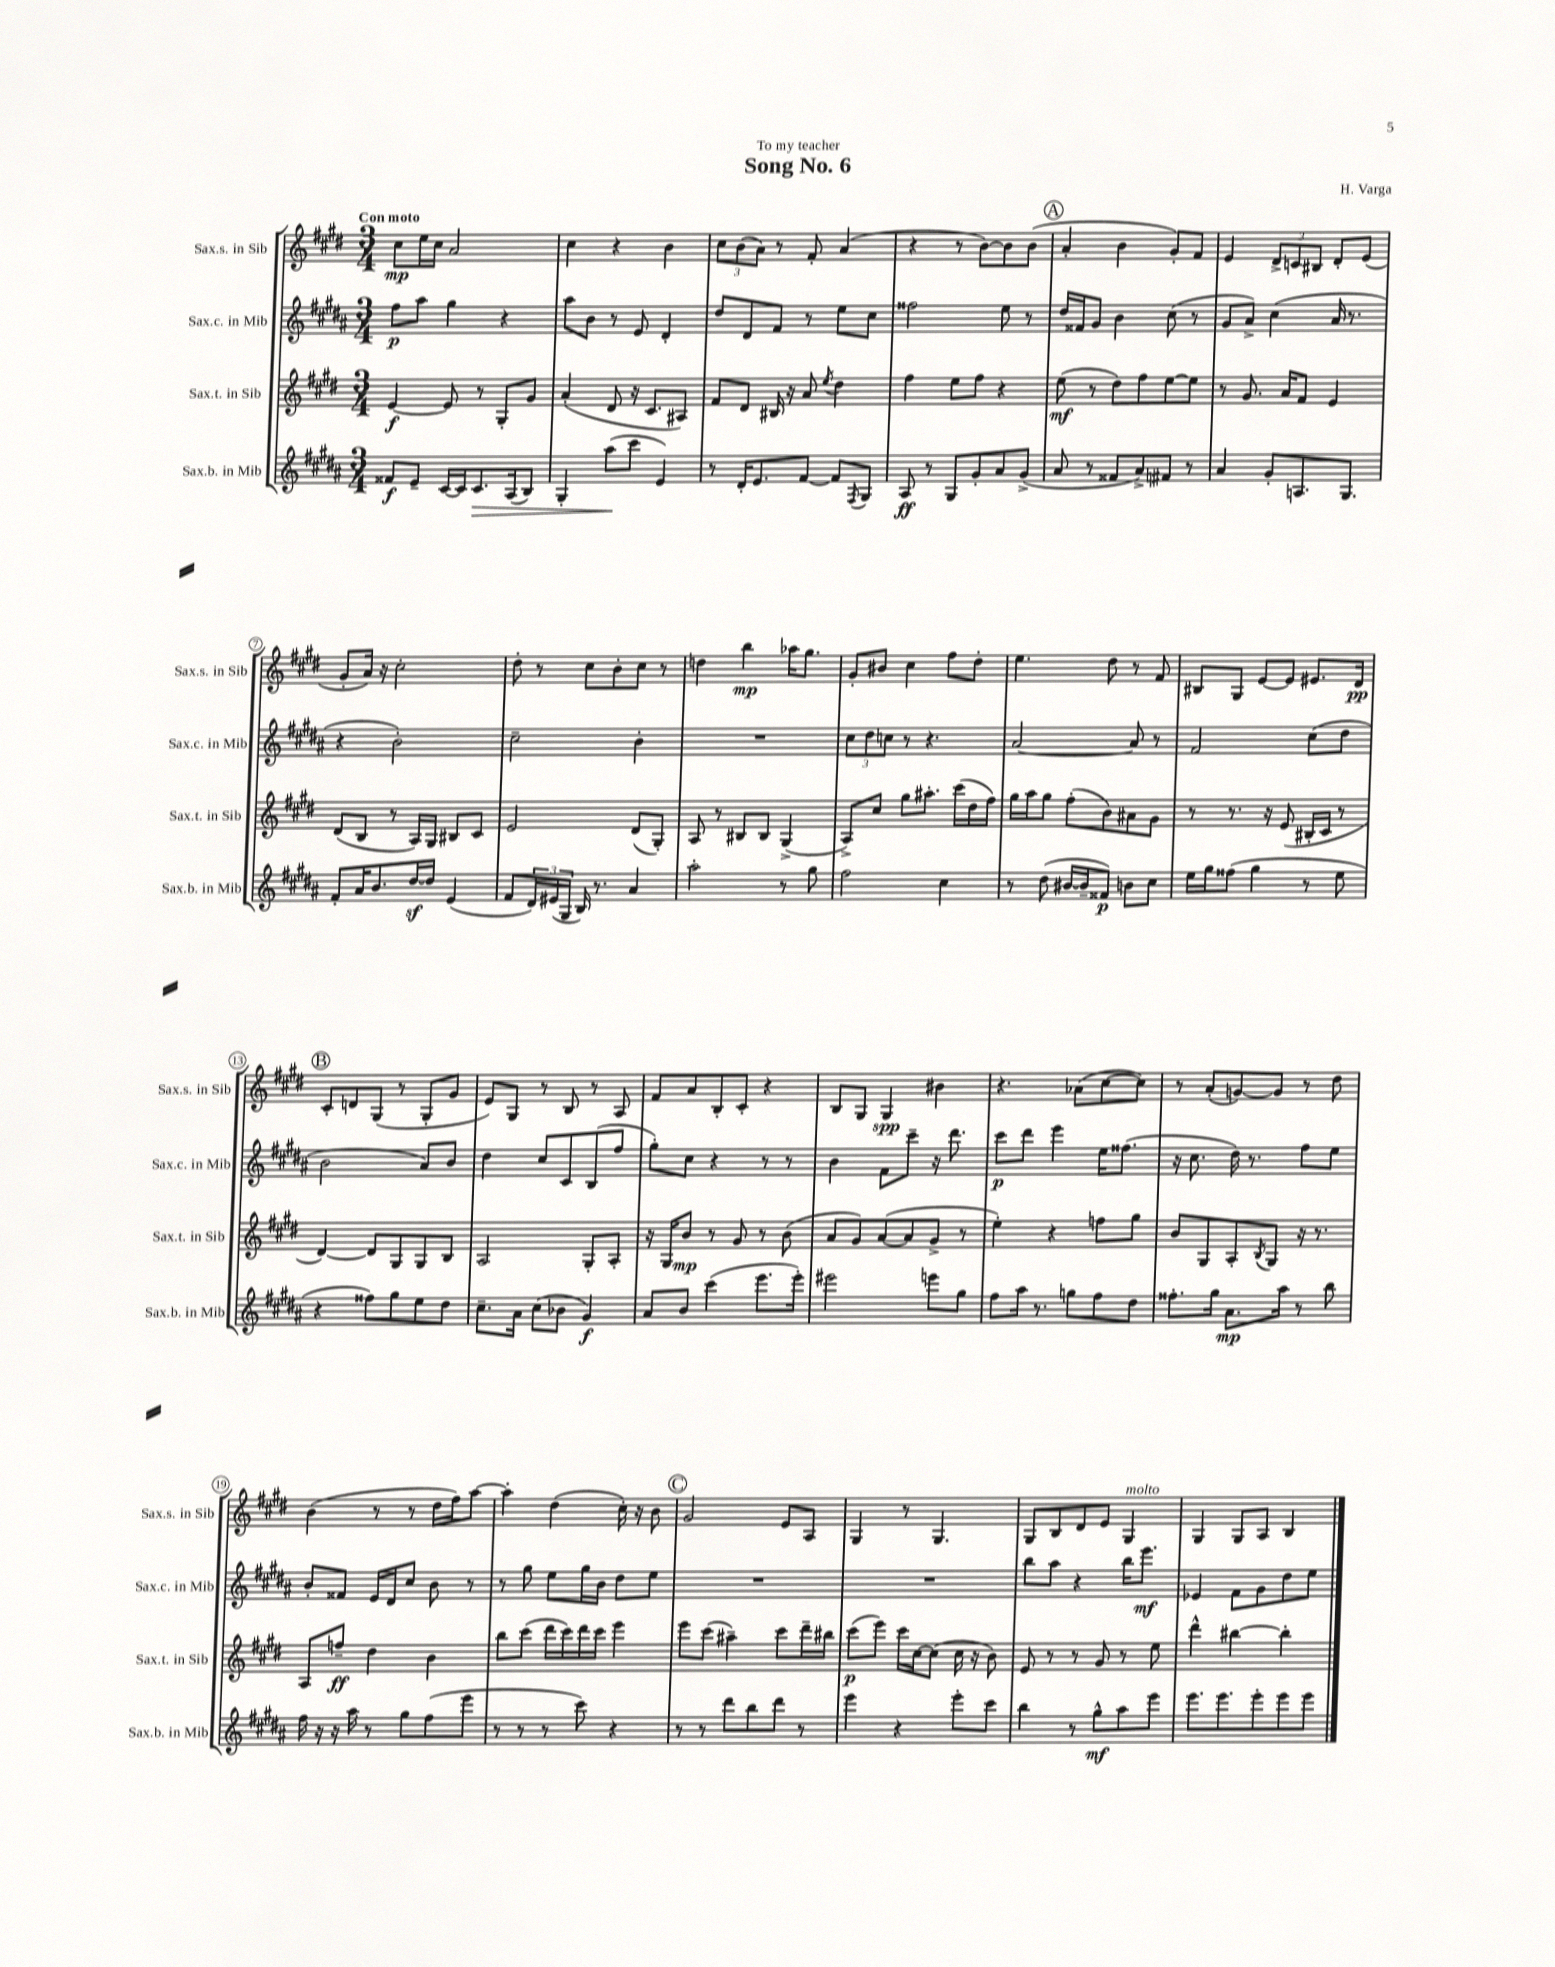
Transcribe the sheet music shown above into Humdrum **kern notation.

**kern	**dynam	**kern	**dynam	**kern	**dynam	**kern	**dynam
*part4	*part4	*part3	*part3	*part2	*part2	*part1	*part1
*staff4	*staff4	*staff3	*staff3	*staff2	*staff2	*staff1	*staff1
*I"Sax.b. in Mib	*	*I"Sax.t. in Sib	*	*I"Sax.c. in Mib	*	*I"Sax.s. in Sib	*
*I'Sax.b. in Mib	*	*I'Sax.t. in Sib	*	*I'Sax.c. in Mib	*	*I'Sax.s. in Sib	*
*clefG2	*	*clefG2	*	*clefG2	*	*clefG2	*
*k[f#c#g#d#a#]	*	*k[f#c#g#d#]	*	*k[f#c#g#d#a#]	*	*k[f#c#g#d#]	*
*M3/4	*	*M3/4	*	*M3/4	*	*M3/4	*
=1	=1	=1	=1	=1	=1	=1	=1
!	!	!	!	!	!	!LO:TX:a:B:t=Con moto	!
8f##X/L	f	[4e/	f	8ff#\L	p	8cc#\L	mp
8e~/J	.	.	.	8aa#\J	.	16ee\L	.
.	.	.	.	.	.	16cc#\JJ	.
[16c#/LL	.	8e/]	.	4gg#\	.	2a/	.
16c#/J]	.	.	.	.	.	.	.
!	!LO:HP:b	!	!	!	!	!	!
8.c#/	>	8r	.	.	.	.	.
.	.	8G#'/L	.	4r	.	.	.
(16A#/k	.	.	.	.	.	.	.
8B/J)	.	8g#/J	.	.	.	.	.
=2	=2	=2	=2	=2	=2	=2	=2
4G#'/	.	(4a'/	.	8aa#\L	.	4cc#\	.
.	.	.	.	8b\J	.	.	.
(8aa#\L	.	8d#/	.	8r	.	4r	.
8ccc#\J	]	16r	.	8e/	.	.	.
.	.	8.c#/L	.	.	.	.	.
4e/)	.	.	.	4d#'/	.	4b\	.
.	.	8A#X/J)	.	.	.	.	.
=3	=3	=3	=3	=3	=3	=3	=3
8r	.	8f#/L	.	8dd#/L	.	12cc#\L	.
.	.	.	.	.	.	(12b\	.
16d#'/KL	.	8d#/J	.	8d#/	.	.	.
.	.	.	.	.	.	12a\J)	.
8.e/	.	.	.	.	.	.	.
.	.	16B#X/	.	8f#/J	.	8r	.
.	.	16r	.	.	.	.	.
[8f#/J	.	8a/	.	8r	.	8f#'/	.
.	.	8qee/	.	.	.	.	.
8f#/L]	.	4dd#\	.	8ee\L	.	(4a/	.
8qF#/	.	.	.	.	.	.	.
8G#/J	.	.	.	8cc#\J	.	.	.
=4	=4	=4	=4	=4	=4	=4	=4
8A#/	ff	4ff#\	.	2ff##X\	.	4r	.
8r	.	.	.	.	.	.	.
8G#/L	.	8ee\L	.	.	.	8r	.
8g#'/	.	8ff#\J	.	.	.	[8b\L)	.
8a#/	.	4r	.	8ee\	.	8b\]	.
(8g#^/J	.	.	.	8r	.	(8b\J	.
!!LO:REH:place=s1:t=A
=5	=5	=5	=5	=5	=5	=5	=5
8a#/	.	(8ee\	mf	16dd#/LL	.	4a'/	.
.	.	.	.	16f##X/J	.	.	.
8r	.	8r	.	8g#/J	.	.	.
8f##X/L	.	8dd#\L)	.	4b\	.	4b\	.
8a#^/)	.	8ff#\	.	.	.	.	.
8f#X/J	.	[8ee\	.	(8cc#\	.	8g#'/L)	.
8r	.	8ee\J]	.	8r	.	8f#/J	.
=6	=6	=6	=6	=6	=6	=6	=6
4a#/	.	8r	.	8g#/L	.	4e/	.
.	.	8.g#/	.	8a#^/J)	.	.	.
8g#'/L	.	.	.	(4cc#\	.	12d#^/L	.
.	.	16a/KL	.	.	.	.	.
.	.	.	.	.	.	12cn/	.
8.An/	.	8f#/J	.	.	.	.	.
.	.	.	.	.	.	12B#X/J	.
.	.	4e/	.	16a#/	.	8d#'/L	.
8.G#/J	.	.	.	8.r	.	.	.
.	.	.	.	.	.	(8e/J	.
!!LO:LB:g=z
=7	=7	=7	=7	=7	=7	=7	=7
8f#'/L	.	(8d#/L	.	4r	.	8g#'/L	.
16a#/K	.	8B/J	.	.	.	16a/Jk)	.
8.b/	.	.	.	.	.	16r	.
.	.	8r	.	2b'\)	.	2cc#'\	.
[16dd#z/L	.	16A/LL)	.	.	.	.	.
16dd#/JJ]	.	16G#/JJ	.	.	.	.	.
(4e/	.	8B#X/L	.	.	.	.	.
.	.	8c#/J	.	.	.	.	.
=8	=8	=8	=8	=8	=8	=8	=8
8f#/L	.	2e/	.	2cc#~\	.	8dd#'\	.
24d#/L)	.	.	.	.	.	8r	.
(24e#X/	.	.	.	.	.	.	.
24G#/JJ	.	.	.	.	.	.	.
16B/)	.	.	.	.	.	8cc#\L	.
8.r	.	.	.	.	.	.	.
.	.	.	.	.	.	8b'\	.
4a#/	.	(8d#/L	.	4b'\	.	8cc#\J	.
.	.	8G#'/J)	.	.	.	8r	.
=9	=9	=9	=9	=9	=9	=9	=9
2aa#'\	.	8A/	.	2.r	.	4ddn\	.
.	.	8r	.	.	.	.	.
.	.	8B#X/L	.	.	.	4bb\	mp
.	.	8B#/J	.	.	.	.	.
8r	.	(4G#^/	.	.	.	16aa-X\KL	.
.	.	.	.	.	.	8.gg#\J	.
8gg#\	.	.	.	.	.	.	.
=10	=10	=10	=10	=10	=10	=10	=10
2ff#\	.	8A^/L)	.	12cc#\L	.	8g#'/L	.
.	.	.	.	12dd#\	.	.	.
.	.	8cc#/J	.	.	.	8b#X/J	.
.	.	.	.	12ccn\J	.	.	.
.	.	8gg#\L	.	8r	.	4cc#\	.
.	.	8.aa#X'\J	.	4.r	.	.	.
4cc#\	.	.	.	.	.	8ff#\L	.
.	.	(16ccc#\LL	.	.	.	.	.
.	.	16dd#\	.	.	.	8dd#'\J	.
.	.	16ff#\JJ)	.	.	.	.	.
=11	=11	=11	=11	=11	=11	=11	=11
8r	.	16gg#\LL	.	[2a#/	.	4.ee\	.
.	.	16aa\J	.	.	.	.	.
(8dd#\	.	8gg#\J	.	.	.	.	.
[16b#X/LL	.	(8ff#'\L	.	.	.	.	.
16b#~/J]	.	.	.	.	.	.	.
8f##X/J)	p	8b\)	.	.	.	8dd#\	.
8bn\L	.	8a#X\	.	8a#/]	.	8r	.
8cc#\J	.	8g#\J	.	8r	.	8f#/	.
=12	=12	=12	=12	=12	=12	=12	=12
16ee\LL	.	8r	.	2f#/	.	8B#X/L	.
16gg#\J	.	.	.	.	.	.	.
(8ff##X\J	.	8.r	.	.	.	8G#/J	.
4gg#\	.	.	.	.	.	[8e/L	.
.	.	16r	.	.	.	.	.
.	.	(8e/	.	.	.	8e/J]	.
8r	.	16B#X'/LL	.	(8cc#\L	.	8.e#X/L	.
.	.	16c#/JJ	.	.	.	.	.
8ee\	.	8r	.	8dd#\J	.	.	.
.	.	.	.	.	.	16d#/Jk	pp
!!LO:LB:g=z
!!LO:REH:place=s1:t=B
=13	=13	=13	=13	=13	=13	=13	=13
4r	.	[4d#/)	.	2b\	.	8c#'/L	.
.	.	.	.	.	.	8dn/	.
8ff##X\L)	.	8d#/L]	.	.	.	(8G#/J	.
8gg#\	.	8G#/	.	.	.	8r	.
8ee\	.	8G#/	.	8a#/L)	.	8G#'/L	.
8dd#\J	.	8B/J	.	8b/J	.	8g#/J	.
=14	=14	=14	=14	=14	=14	=14	=14
8.cc#~\L	.	2A/	.	4dd#\	.	8e/L)	.
.	.	.	.	.	.	8G#/J	.
16a#\Jk	.	.	.	.	.	.	.
(8cc#\L	.	.	.	8cc#/L	.	8r	.
8b-X\J	.	.	.	8c#/	.	8B/	.
4g#/)	f	8G#'/L	.	(8B/	.	8r	.
.	.	8A'/J	.	8ff#/J	.	8A/	.
=15	=15	=15	=15	=15	=15	=15	=15
8a#/L	.	16r	.	8gg#'\L)	.	8f#/L	.
.	.	16G#/KL	.	.	.	.	.
8b/J	.	8b/J	mp	8cc#\J	.	8a/	.
(4ccc#\	.	8r	.	4r	.	8B'/	.
.	.	8g#/	.	.	.	8c#'/J	.
8.eee\L	.	8r	.	8r	.	4r	.
.	.	(8b\	.	8r	.	.	.
16eee'\Jk)	.	.	.	.	.	.	.
=16	=16	=16	=16	=16	=16	=16	=16
2eee#X\	.	8a/L	.	4b\	.	8B/L	.
.	.	8g#/)	.	.	.	8G#/J	.
.	.	([8a/	.	8f#\L	.	4G#/	spp
.	.	8a/]	.	8ccc#~\J	.	.	.
8eeen\L	.	8g#^/J	.	16r	.	4b#X\	.
.	.	.	.	8.ddd#\	.	.	.
8gg#\J	.	8r	.	.	.	.	.
=17	=17	=17	=17	=17	=17	=17	=17
8ff#\L	.	4ee'\)	.	8ccc#\L	p	4.r	.
16aa#\Jk	.	.	.	8ddd#\J	.	.	.
8.r	.	.	.	.	.	.	.
.	.	4r	.	4eee\	.	.	.
8ggn\L	.	.	.	.	.	(8a-X\L	.
8ff#\	.	8ffn\L	.	16ee\KL	.	[8cc#\	.
.	.	.	.	(8.ff##X\J	.	.	.
8dd#\J	.	8gg#\J	.	.	.	8cc#\J])	.
=18	=18	=18	=18	=18	=18	=18	=18
8.ff##X'\L	.	8b/L	.	16r	.	8r	.
.	.	.	.	8.cc#\	.	.	.
.	.	8G#/	.	.	.	(8a'/L	.
16gg#\Jk	.	.	.	.	.	.	.
8.a#\L	mp	8A'/	.	16dd#\)	.	[8gn/)	.
.	.	.	.	8.r	.	.	.
.	.	8qB/	.	.	.	.	.
.	.	8G#/J	.	.	.	8g/J]	.
16aa#\Jk	.	.	.	.	.	.	.
8r	.	16r	.	8ff#\L	.	8r	.
.	.	8.r	.	.	.	.	.
8bb\	.	.	.	8ee\J	.	8dd#\	.
!!LO:LB:g=z
=19	=19	=19	=19	=19	=19	=19	=19
16ff#\	.	8A/L	.	8b'/L	.	(4b\	.
16r	.	.	.	.	.	.	.
16r	.	8ffn~/J	ff	8f##X/J	.	.	.
16aa#\	.	.	.	.	.	.	.
8r	.	4dd#\	.	16e/LL	.	8r	.
.	.	.	.	16d#/J	.	.	.
8gg#\L	.	.	.	8cc#/J	.	8r	.
(8ff#\	.	4b\	.	8b\	.	16dd#\LL	.
.	.	.	.	.	.	16ff#\J)	.
8eee\J	.	.	.	8r	.	[8aa\J	.
=20	=20	=20	=20	=20	=20	=20	=20
8r	.	8bb\L	.	8r	.	4aa'\]	.
8r	.	(8ccc#\J	.	8gg#\	.	.	.
8r	.	16ddd#\LL	.	8ee\L	.	(4dd#\	.
.	.	16ccc#\)	.	.	.	.	.
8ccc#\)	.	16ddd#\	.	16gg#\L	.	.	.
.	.	16ccc#\JJ	.	16b\JJ	.	.	.
4r	.	4eee\	.	8dd#\L	.	16cc#'\)	.
.	.	.	.	.	.	16r	.
.	.	.	.	8ee\J	.	8b\	.
!!LO:REH:place=s1:t=C
=21	=21	=21	=21	=21	=21	=21	=21
8r	.	8eee\L	.	2.r	.	2g#/	.
8r	.	(8ccc#\J	.	.	.	.	.
8ddd#\L	.	4aa#X~\)	.	.	.	.	.
8bb\	.	.	.	.	.	.	.
8ddd#\J	.	8ccc#\L	.	.	.	8e/L	.
8r	.	16ddd#~\L	.	.	.	8A/J	.
.	.	16bb#X\JJ	.	.	.	.	.
=22	=22	=22	=22	=22	=22	=22	=22
4eee\	.	(8ccc#\L	p	2.r	.	4G#/	.
.	.	8eee\J)	.	.	.	.	.
4r	.	16ccc#\LL	.	.	.	8r	.
.	.	[16cc#\J	.	.	.	.	.
.	.	(8cc#\J]	.	.	.	4.G#/	.
8eee'\L	.	16cc#\	.	.	.	.	.
.	.	16r	.	.	.	.	.
8ccc#\J	.	8b\)	.	.	.	.	.
=23	=23	=23	=23	=23	=23	=23	=23
4bb\	.	8e/	.	8bb\L	.	8G#/L	.
.	.	8r	.	8aa#\J	.	8B/	.
8r	.	8r	.	4r	.	8d#/	.
8gg#^^\L	mf	8g#/	.	.	.	8e/J	.
!	!	!	!	!	!	!LO:TX:a:i:t=molto	!
8aa#\	.	8r	.	16bb\KL	.	4G#/	.
.	.	.	.	8.eee\J	mf	.	.
8eee\J	.	8ee\	.	.	.	.	.
=24	=24	=24	=24	=24	=24	=24	=24
8.eee\L	.	4ddd#^^\	.	4e-X/	.	4G#/	.
8.eee\	.	.	.	.	.	.	.
.	.	[4bb#X\	.	8f#\L	.	8G#/L	.
8eee'\	.	.	.	8g#\	.	8A/J	.
8eee\	.	4bb#'\]	.	8dd#\	.	4B/	.
8eee\J	.	.	.	8ee\J	.	.	.
==	==	==	==	==	==	==	==
*-	*-	*-	*-	*-	*-	*-	*-
